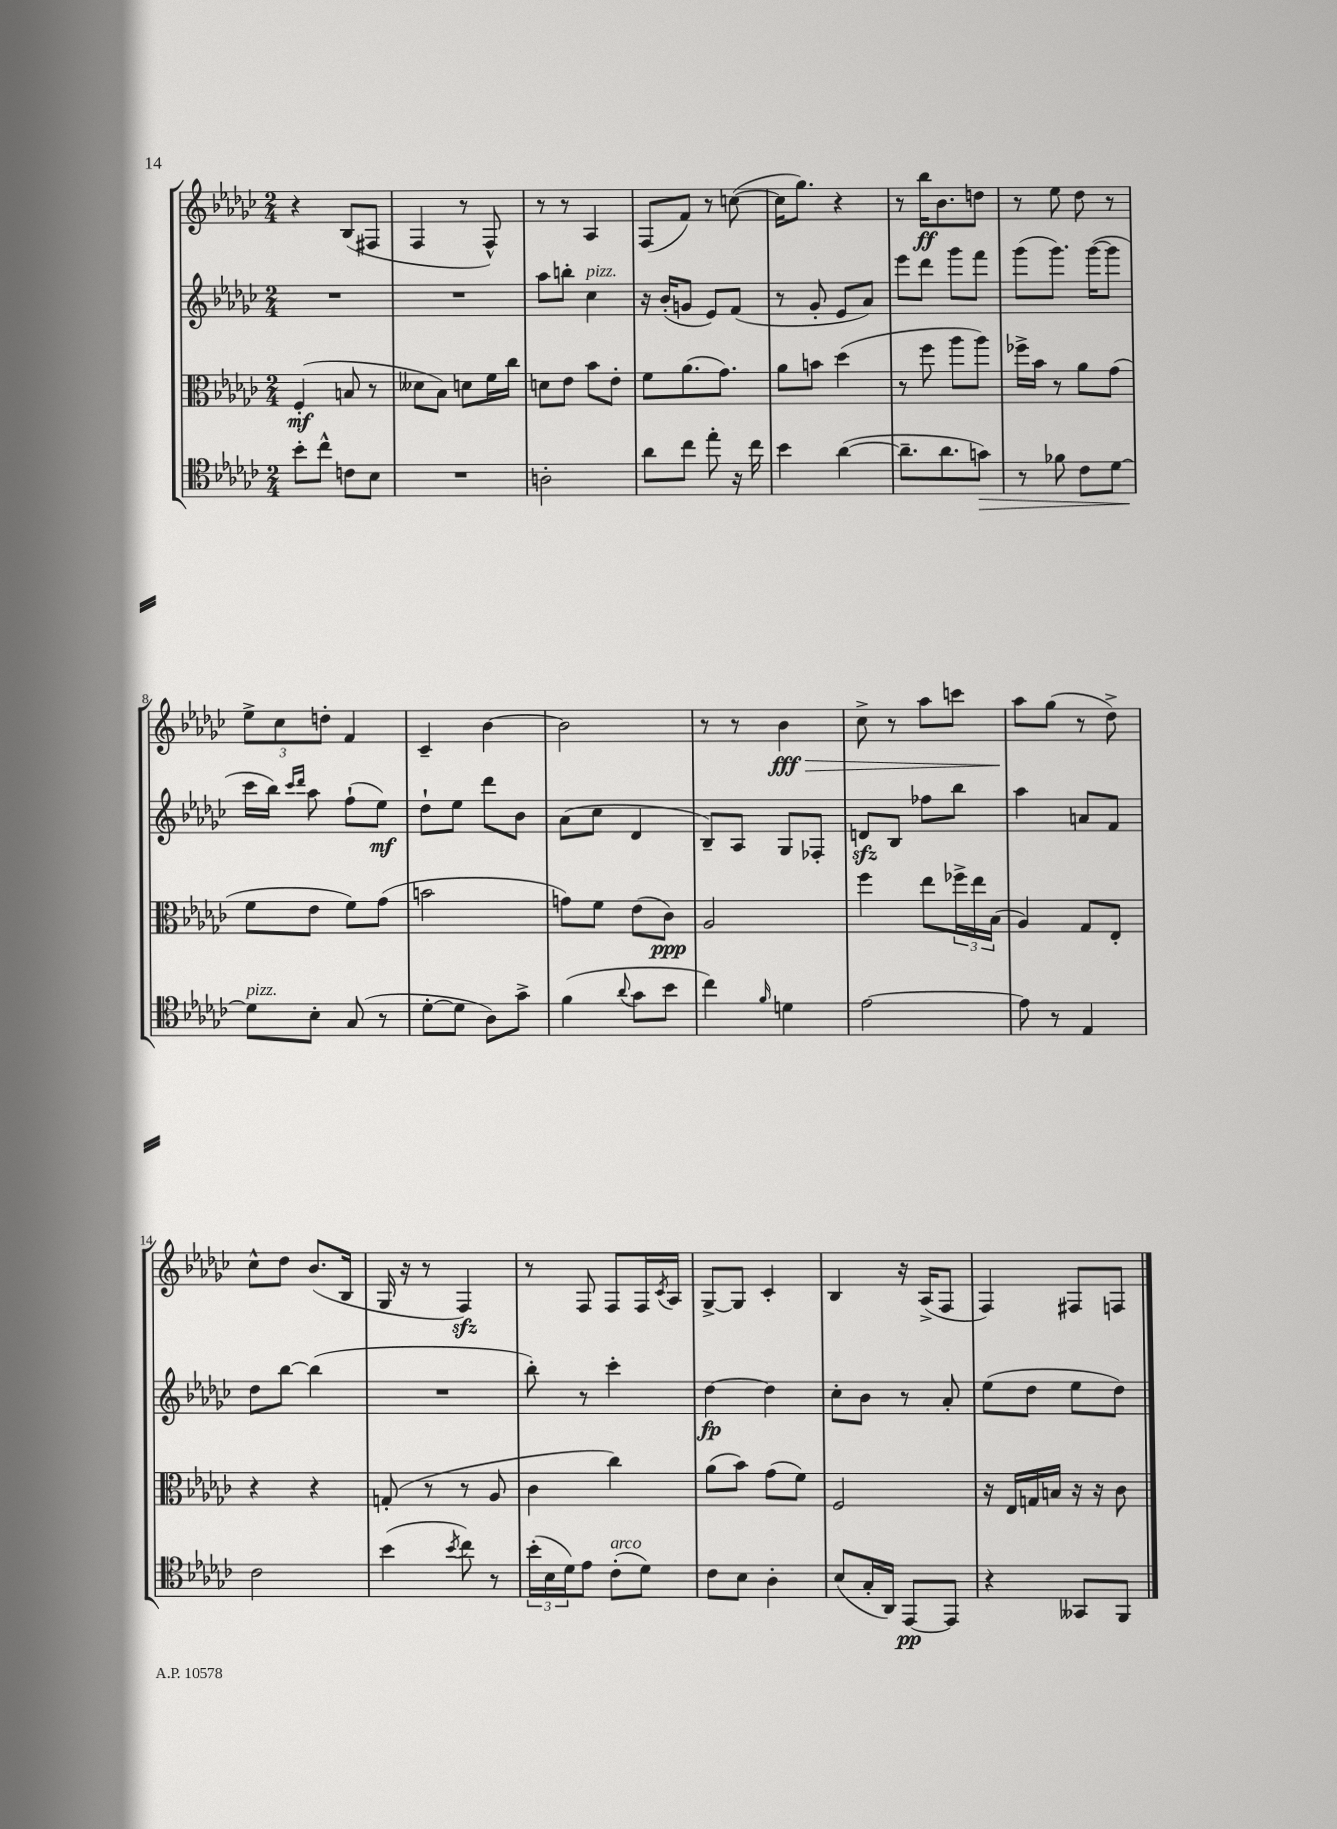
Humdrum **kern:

**kern	**kern	**kern	**kern
*staff4	*staff3	*staff2	*staff1
*clefC4	*clefC3	*clefG2	*clefG2
*k[b-e-a-d-g-c-]	*k[b-e-a-d-g-c-]	*k[b-e-a-d-g-c-]	*k[b-e-a-d-g-c-]
*M2/4	*M2/4	*M2/4	*M2/4
8b-'	(4F'	2r	4r
8cc-^^	.	.	.
8c	8B	.	(8B-
8B-	8r	.	8F#
=	=	=	=
2r	8d--	2r	4F
.	8B-)	.	.
.	8d	.	8r
.	16f	.	8F^^)
.	16cc-	.	.
=	=	=	=
2A'	8d	8aa-	8r
.	8e-	8bb'	8r
.	8b-	4cc-	4A-
.	8e-'	.	.
=	=	=	=
8a-	8f	16r	(8F
.	.	(16b-'	.
8cc-	(8.a-	8g	8f)
8ee-'	.	8e-)	8r
.	8.g-)	.	.
16r	.	(8f	([8cc
16cc-	.	.	.
=	=	=	=
4b-	8a-	8r	16cc]
.	.	.	8.gg-)
.	8b	8g-'	.
([4a-	(4dd-	8e-	4r
.	.	8a-)	.
=	=	=	=
8.a-~]	8r	8eee-	8r
.	8ff	8ddd-	16bb-
8.a-	.	.	8.b-
.	8aa-	8ggg-	.
8g)	8aa-)	8fff	8dd
=	=	=	=
8r	16ff-^	(8ggg-	8r
.	16b-	.	.
8f-	8r	8.ggg-)	8ee-
8c-	8a-	.	8dd-
.	.	([16ggg-	.
[8d-	(8g-	8ggg-]	8r
=	=	=	=
8d-]	8f	16ccc-	12ee-^
.	.	16bb-)	.
.	.	.	12cc-
.	.	16qqccc-	.
.	.	16qqddd-	.
8B-'	8e-	8aa-	.
.	.	.	12dd'
(8G-	8f)	(8ff`	4f
8r	(8g-	8ee-)	.
=	=	=	=
[8d-'	2b	8dd-`	4c-~
8d-]	.	8ee-	.
8A-)	.	8ddd-	[4b-
8g-^	.	8b-	.
=	=	=	=
(4f	8g)	(8a-	2b-]
.	8f	8cc-	.
8qqa-	.	.	.
8g-	(8e-	4d-	.
8b-	8c-)	.	.
=	=	=	=
4cc-)	2A-	8B-~)	8r
.	.	8A-	8r
16qqf	.	.	.
4d	.	8G-	4b-
.	.	8F-'	.
=	=	=	=
[2e-	4ff	8d	8cc-^
.	.	8B-	8r
.	8ee-	8ff-	8aa-
.	24ff-^	8bb-	8ccc
.	24ee-	.	.
.	(24B-	.	.
=	=	=	=
8e-]	4A-)	4aa-	8aa-
8r	.	.	(8gg-
4E-	8G-	8a	8r
.	8E-'	8f	8dd-^)
=	=	=	=
2c-	4r	8dd-	8cc-^^
.	.	[8bb-	8dd-
.	4r	(4bb-]	(8.b-
.	.	.	16B-
=	=	=	=
(4b-	(8G'	2r	16G-
.	.	.	16r
.	8r	.	8r
8qb-	.	.	.
8cc-)	8r	.	4F)
8r	8A-	.	.
=	=	=	=
(24b-'	4c-	8bb-')	8r
24B-	.	.	.
24d-)	.	.	.
8e-	.	8r	8F
(8c-'	4cc-)	4ccc-'	8F
8d-)	.	.	16F
.	.	.	8qc-
.	.	.	16A-
=	=	=	=
8c-	(8a-	[4dd-	[8G-^
8B-	8b-)	.	8G-]
4A-'	(8g-	4dd-]	4c-'
.	8f)	.	.
=	=	=	=
(8B-	2F	8cc-'	4B-
16G-'	.	8b-	.
16AA-)	.	.	.
[8EE-	.	8r	16r
.	.	.	(16A-^
8EE-]	.	8a-'	8F
=	=	=	=
4r	16r	(8ee-	4F)
.	16E-	.	.
.	16G	8dd-	.
.	16B	.	.
8GG--	16r	8ee-	8F#
.	16r	.	.
8FF	8c-	8dd-)	8F
==	==	==	==
*-	*-	*-	*-
